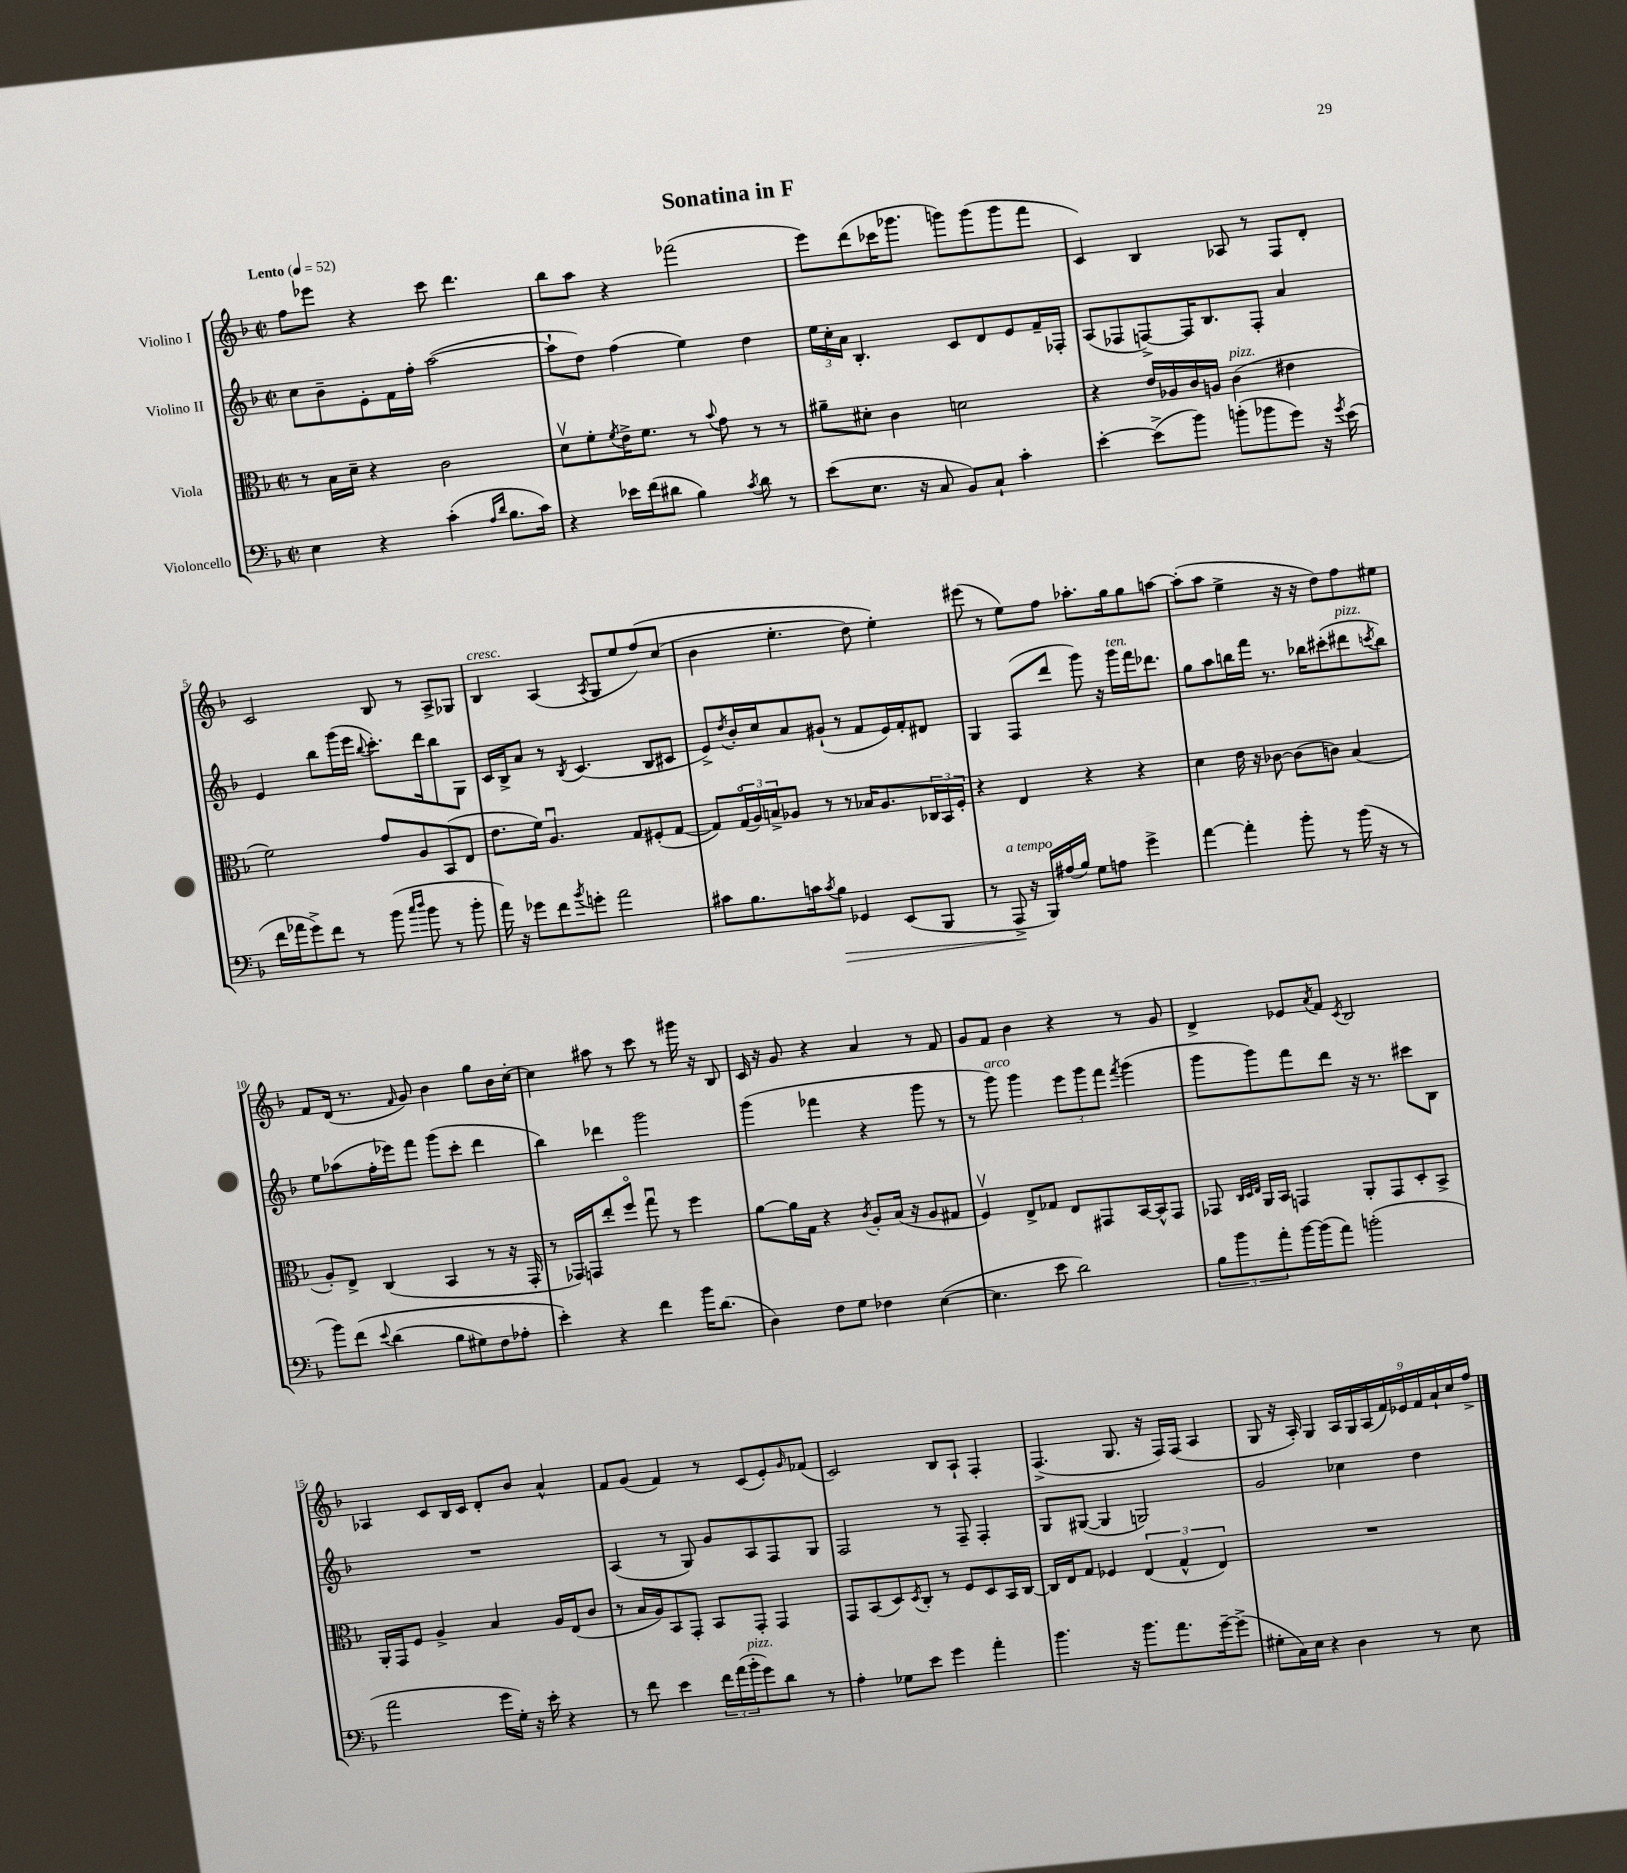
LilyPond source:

\header { title = "Sonatina in F" }
<<
\new StaffGroup <<
\new Staff = "s0" \with { instrumentName = "Violino I" } {
    \clef treble \key f \major \defaultTimeSignature \time 2/2 \tempo "Lento" 4 = 52
    f''8 ees'''8 r4 c'''8 d'''4. |
    bes''8 a''8 r4 fes'''2( |
    e'''8) d'''8( ces'''16 ges'''8. g'''8) g'''8( g'''8 f'''8 |
    c'4) bes4 aes8 r8 f8 d'8-. |
    c'2 bes8 r8 a8-> ges8 |
    bes4^\markup { \italic "cresc." } a4( \acciaccatura { a8 } g8 e''8 f''8)\( c''8( |
    bes'4 e''4.-. d''8) e''4-.\) |
    eis'''8( r8 e''8) f''8 aes''8.-. g''16 g''8 a''8~ |
    a''8-.( a''8 e''4-> r16 r16 d''8) f''8 eis''8 |
    f'8 d'16( r8. \grace { f'16 } g'8) bes'4 g''8 bes'16 c''16~-. |
    c''4 ais''8 r8 c'''8 r8 gis'''16 r16 bes8 |
    c'16 r16 g'8 r4 a'4 r8 f'8 |
    g'8 f'8 bes'4 r4 r8 g'8 |
    d'4-> ees'8 \acciaccatura { a'8 } f'8 \acciaccatura { c'8 } bes2 |
    aes4 c'8 bes16 c'16 d'8-. bes'8 a'4-^ |
    f'8 g'8( f'4) r8 c'8( e'8-.) \grace { g'16 } fes'8( |
    c'2) bes8 a8-! f4-. |
    f4.->( g8. r16 f16) f16( a4 |
    g8 r16 a16-.) g4 \tuplet 9/8 { a16 g16 a16( f'16) ees'16 f'16 a'16-! c''16 f''16-> } \bar "|." |
}
\new Staff = "s1" \with { instrumentName = "Violino II" } {
    \clef treble \key f \major \defaultTimeSignature \time 2/2
    c''8 bes'8-- e'8-. f'16 f''16-. a''2~( |
    a''8-! d''8) f''4( e''4) d''4 |
    \tuplet 3/2 { e''16 c''16-. a'16 } bes4.-. c'8 d'8 e'8 f'16-- fes16-. |
    a8( fes8 f8~->) f16 bes8. f8-. a'4 |
    e'4 bes''8 g'''16( e'''16 \appoggiatura { bes''8 } c'''8.-.) d'''16 bes''8 g8 |
    c'16 bes16-> a'8 r8 \acciaccatura { bes8 } c'4.( bes8 cis'8 |
    e'8->) \acciaccatura { d''8 } bes'16-. c''16 a'8 gis'8-!( r8 f'8 e'16) f'16-. dis'8 |
    g4 f8( d'''8 g'''8) r16 g'''16^\markup { \italic "ten." } f'''16 des'''8. |
    g''8 a''8 b''16 f'''16 r8. bes''16 cis'''8-.( dis'''8^\markup { \italic "pizz." } \acciaccatura { c'''8 } bes''8) |
    e''8 aes''8( f''16-. ees'''16) f'''8 g'''8( c'''8-. d'''4 |
    bes''4) des'''4 g'''2 |
    g'''4( fes'''4 r4 g'''8 r8 |
    r8 g'''8^\markup { \italic "arco" }) g'''4 \tuplet 3/2 { e'''8 g'''8 f'''8 } \acciaccatura { f'''8 } g'''4( |
    g'''8 g'''8) f'''8 d'''8 r16 r8. cis'''8 bes8 |
    R1 |
    a4( r8 g8) g'8 a8 f8 g8 |
    f2 r8 f8-- f4-. |
    g8 gis8~( gis4 g2) |
    g'2 ces''4 d''4 \bar "|." |
}
\new Staff = "s2" \with { instrumentName = "Viola" } {
    \clef alto \key f \major \defaultTimeSignature \time 2/2
    r8 bes16 d'16-- r4 c'2 |
    d'8\upbow f'8-. \acciaccatura { f'8 } e'16-> f'8. r8 \appoggiatura { bes'8 } g'8 r8 r8 |
    ais'8-- dis'8-. c'4 d'2 |
    r4 e'16 aes16 c'16 a16 c'4^\markup { \italic "pizz." }( eis'4 |
    f'2) g'8 a8 bes,8( e8 |
    e'8. f'16) a4.\downbow g8 fis8-.( g8~ |
    g8) \tuplet 3/2 { g16\flageolet( a16) b16-> } aes8 r8 r8 bes16 aes8. \tuplet 3/2 { ces16 bes,16 f16-. } |
    r4 e4 r4 r4 |
    d'4 e'16 r16 ces'8~ ces'8( c'8) bes4( |
    a8-.) e8-> c4( bes,4 r8 r16 g,16-. |
    r8 ges,16) g,16 e''8-. f''8\flageolet g''8\downbow r8 f''4 |
    a'8~ a'16 g16 r4 \acciaccatura { c'8 } a8-. bes16( r16 a8 gis8 |
    f4\upbow) e8-> ges8 e8 gis,8 bes,16~ bes,16-^ gis,8 |
    ges,8 \grace { c32 d32 e32 } a,16 bes,16 g,4 a,8-. g,8 d8-. bes,8-> |
    a,16-. g,16 f8 a4-> bes4 a16 e16( c'8 |
    r8 bes16 a16) bes,8 g,8-. bes,8 g,8-. g,4 |
    g,8 bes,8( d8) \acciaccatura { d8 } c8-. r8 f8 d8 bes,16 c16~ |
    c16 e16 g8 fes4 \tuplet 3/2 { e4( g4-^ e4) } |
    R1 \bar "|." |
}
\new Staff = "s3" \with { instrumentName = "Violoncello" } {
    \clef bass \key f \major \defaultTimeSignature \time 2/2
    e4 r4 c'4-.( \grace { a16 d'16 } bes8. c'16) |
    r4 ees'16 f'16( dis'8 bes4) \acciaccatura { c'8 } dis'8 r8 |
    e'8( e8. r16 c8 bes,8) c8-! c'4-. |
    e'4~-. e'8->( bes'8) b'8-.( bes'8 g'8) r16 \acciaccatura { g'8 } e'16( |
    f'16 aes'16 g'8->) f'8 r8 bes'8( \grace { c''16 d''16 } bes'8 r8 bes'8-. |
    a'16) r16 ges'8 f'8 \acciaccatura { bes'8 } g'8-. a'2 |
    cis'8 bes8. c'16 \acciaccatura { c'8 } bes8\> ges,4 e,8( bes,,8 |
    r8 a,,8->\!^\markup { \italic "a tempo" } r16 bes,,16) ais16( bes16) g8 a8 g'4-> |
    a'4~ a'4-. bes'8-. r8 bes'16( r16 r8 |
    bes'8) f'8\( \appoggiatura { e'8 } d'4( bes8 gis8) f8 aes8-. |
    e'4-.\) r4 f'4 bes'16 d'8.( |
    d4) f8 g8 fes4 e4~( |
    e4. e'8 d'2) |
    \tuplet 3/2 { bes8 bes'8 a'8-. } bes'16~ bes'16( a'8) b'2-.( |
    a'2 g'16 g16-.) r16 e'16-. r4 |
    r8 f'8 e'4 \tuplet 3/2 { f'16 a'16( bes'16-.^\markup { \italic "pizz." } } g'8) d'8 r8 |
    a4-. ges8 e'8 g'4 a'4-. |
    bes'4. r16 bes'8. a'8. g'16~-- g'8->( |
    gis8-. c16) e16 r4 d4 r8 e8 \bar "|." |
}
>>
>>
